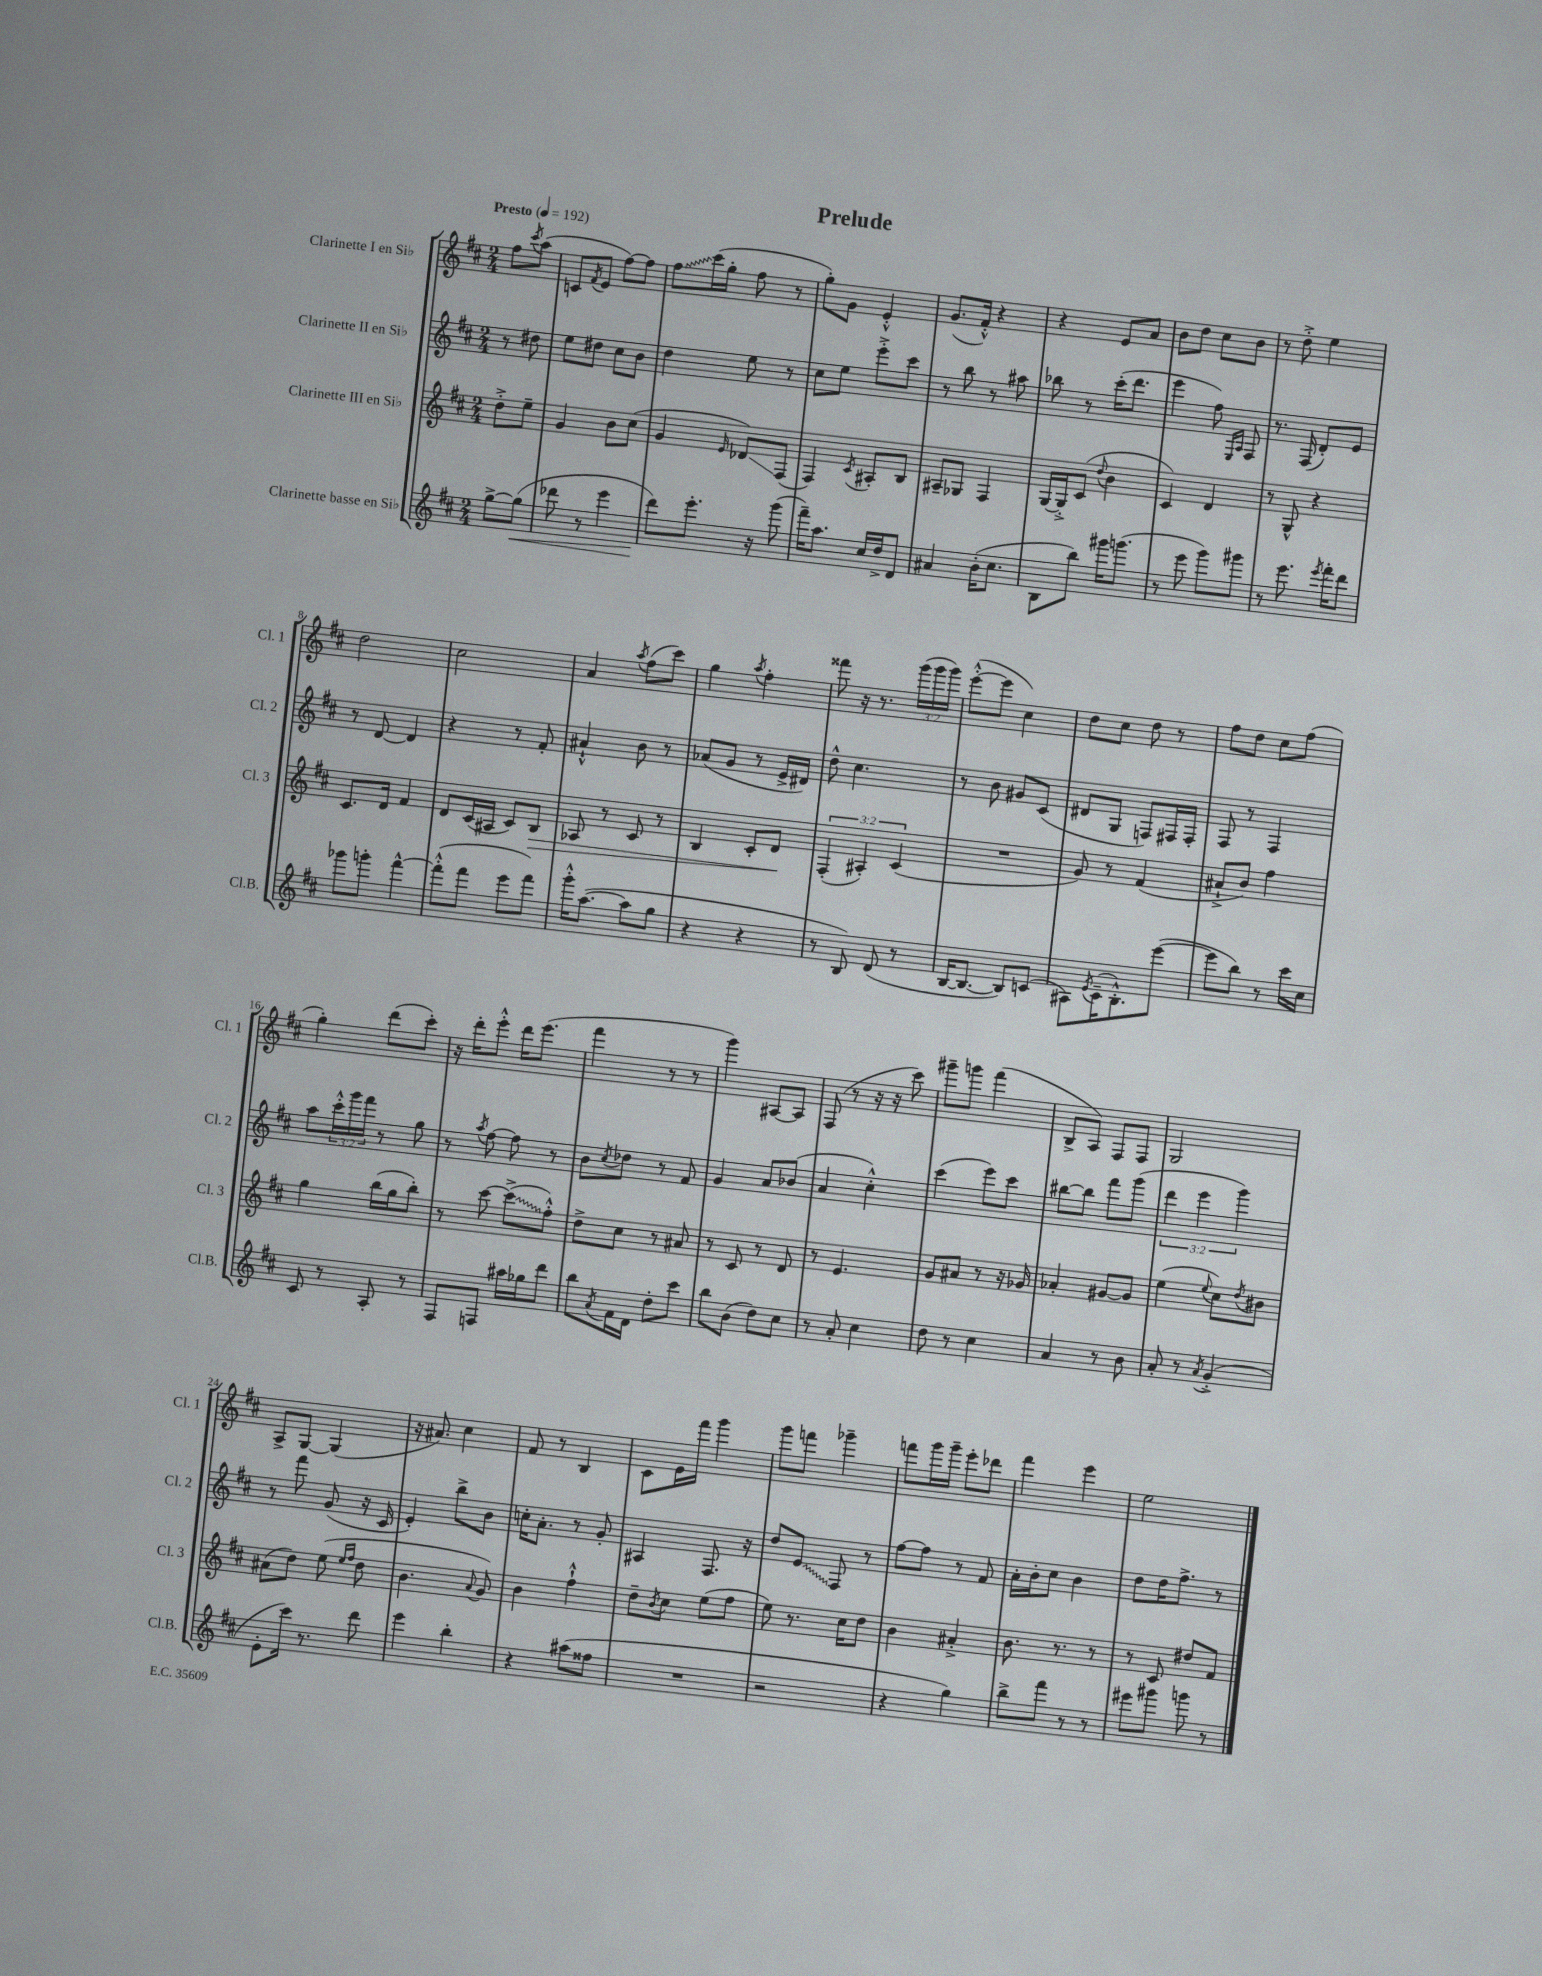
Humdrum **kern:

**kern	**kern	**kern	**kern
*staff4	*staff3	*staff2	*staff1
*clefG2	*clefG2	*clefG2	*clefG2
*k[f#c#]	*k[f#c#]	*k[f#c#]	*k[f#c#]
*M2/4	*M2/4	*M2/4	*M2/4
*MM192	*MM192	*MM192	*MM192
[8gg^	8dd'^	8r	8ff#
.	.	.	8qccc#
(8gg]	8ee~	8dd#	(8aa
=	=	=	=
8ddd-	4g	8ee	8c
.	.	.	8qf#
8r	.	8dd#	8e
4eee	8b	8cc#	[8ff#)
.	(8cc#	8b	8ff#]
=	=	=	=
8ddd)	4g	4dd	8ff#
8.eee'	.	.	(16ccc#
.	.	.	16gg'
.	16qqe	.	.
.	8d-)	8ee	8ff#
16r	.	.	.
(8ggg	(8F#	8r	8r
=	=	=	=
16fff#~)	4F#)	8cc#	8gg')
8.aa	.	.	.
.	.	8ee	8g
.	8qc#	.	.
16cc#	8A#'	8eee'^	4e'^^
16dd^	.	.	.
8d	8B	8ccc#	.
=	=	=	=
4a#	8A#~	8r	(8.g
.	8G-	8bb	.
.	.	.	16f#'^^)
(16b'	4F#	8r	4r
8.cc#	.	.	.
.	.	8aa#	.
=	=	=	=
8B	[16G	8bb-	4r
.	16G'^]	.	.
8bb)	(8c#	8r	.
.	8qqdd	.	.
16ggg#	4b	(16ccc#'	8e
(8.ggg	.	8.ddd	.
.	.	.	8a
=	=	=	=
8r	4c#)	4eee	8b
8eee	.	.	8dd
8ggg)	4d	8ff#)	8cc#
.	.	16qqE	.
.	.	16qqA	.
8ggg#	.	8F#	8b
=	=	=	=
8r	8r	8.r	8r
8.eee	8G^^	.	8dd'^
.	.	(16F#	.
.	4r	8d')	4ee
8qeee	.	.	.
16fff#'	.	.	.
8ddd	.	8e	.
=	=	=	=
8ggg-	8.c#	8r	2dd
8ggg'	.	[8d	.
.	16d	.	.
[4fff#^^	4f#	4d]	.
=	=	=	=
(8fff#'^^]	8d	4r	2cc#
8fff#	(16c#	.	.
.	16A#	.	.
8eee	8c#)	8r	.
8fff#)	8B	8f#'	.
=	=	=	=
16ggg'^^	8A-	4a#`^^	4a
([8.aa	.	.	.
.	8r	.	.
.	.	.	8qaa
8aa]	8c#	8b	(8ff#
8gg	8r	8r	8ccc#)
=	=	=	=
4r	4B	(8a-	4gg
.	.	8g	.
.	.	.	8qaa
4r	8c#'	8r	4ff#'
.	8d	16e^	.
.	.	16d#)	.
=	=	=	=
8r	(6F#'	8dd^^	8fff##
8B)	.	4.cc#	16r
.	6A#')	.	.
.	.	.	8.r
(8d	.	.	.
.	(6c#	.	.
8r	.	.	(24ggg
.	.	.	24ggg
.	.	.	24ggg)
=	=	=	=
[16B	2r	8r	([8eee'^^
8.B_	.	.	.
.	.	8b	8eee]
8B])	.	8g#	4cc#)
(8c	.	(8c#	.
=	=	=	=
8A#)	8g)	8d#	8dd
8qe	.	.	.
(16c#~	8r	8G	8cc#
8.B'^^)	.	.	.
.	(4f#	8F)	8dd
([8eee	.	16F#	8r
.	.	16F#'	.
=	=	=	=
8eee]	8a#`^	8F#	8ff#
8bb)	8b)	8r	8dd
8r	4ff#	4F#	8cc#
16ccc#	.	.	(8ff#
16cc#	.	.	.
=	=	=	=
8c#	4gg	8aa	4gg')
8r	.	24ccc#'^^	.
.	.	24ggg	.
.	.	24fff#	.
8A'	(16bb	8r	(8ddd
.	16gg	.	.
8r	8bb')	8gg	8ccc#')
=	=	=	=
8F#	8r	8r	16r
.	.	.	16ddd'
.	.	8qaa	.
8F	[8ccc#	[8ff#	8eee'^^
16aa#	(8ccc#^]	8ff#]	16ddd
16gg-	.	.	(8.eee
8ddd	8ff#'^^)	8r	.
=	=	=	=
8bb	8dd^	8b	4fff#
8qa	.	8qcc#	.
16f#	8cc#	8dd-	.
16d	.	.	.
8dd'	8r	8r	8r
8ccc#	8a#	8f#	8r
=	=	=	=
8bb	8r	4g	4ggg)
(8b	8c#	.	.
8dd)	8r	8a	[8A#
8cc#	8d	(8b-	8A#]
=	=	=	=
8r	8r	4a	(8F#
8a'	4.e	.	8r
4cc#	.	4cc#'^^)	16r
.	.	.	16r
.	.	.	8ccc#)
=	=	=	=
8dd	8g	(4ccc#	8ggg#~
8r	8a#	.	8ggg
4cc#	8r	8eee)	(4fff#
.	16r	8ccc#	.
.	16g-	.	.
=	=	=	=
4a	4a-'	[8bb#	8B^
.	.	8bb#]	8A)
8r	[8g#	8fff#	8F#
8b	8g#]	(8ggg	8F#
=	=	=	=
8a'	(4ee	6ddd	2G
8r	.	.	.
.	.	6eee	.
8qa	8qqee	.	.
(4g'^	8cc#)	.	.
.	.	6ggg)	.
.	8qdd	.	.
.	8b#	.	.
=	=	=	=
8e'	(8a#	8r	8A^
16ccc#)	8dd)	8fff#	[8G
8.r	.	.	.
.	(8ee	(8g	(4G]
.	16qqee	.	.
.	16qqff#	.	.
8ddd	8dd	16r	.
.	.	16c#	.
=	=	=	=
4eee	4.b	4e')	16r
.	.	.	8.a#)
4bb'	.	8bb^	4cc#
.	8qqa	.	.
.	8g)	8b	.
=	=	=	=
4r	4b	16cc'	8f#
.	.	8.a'	.
.	.	.	8r
(8aa#	4ff#`^^	8r	4B
8ff##	.	8g'	.
=	=	=	=
2r	8dd~	4A#	8c#
.	8qb	.	.
.	8cc#	.	16e
.	.	.	16fff#
.	(8ee	8.F#	4ggg
.	8ff#	.	.
.	.	16r	.
=	=	=	=
2r	8ee)	8dd	8ggg
.	8.r	8e	8fff
.	.	8F#	4ggg-~
.	16cc#	.	.
.	8dd	8r	.
=	=	=	=
4r	4b	[8ff#	8fff
.	.	8ff#]	16ggg
.	.	.	16ggg~
4gg)	4a#'^	8r	8eee'
.	.	8f#	8ddd-
=	=	=	=
8bb^	8.b	16a'	4fff#
.	.	16b'	.
8fff#	.	8cc#	.
.	8.r	.	.
8r	.	4b	4eee
8r	8r	.	.
=	=	=	=
8eee#	8r	8dd	2ee
8ggg#	8c#	16dd	.
.	.	8.ff#^	.
8ggg	8dd#	.	.
8r	8f#	8r	.
==	==	==	==
*-	*-	*-	*-
